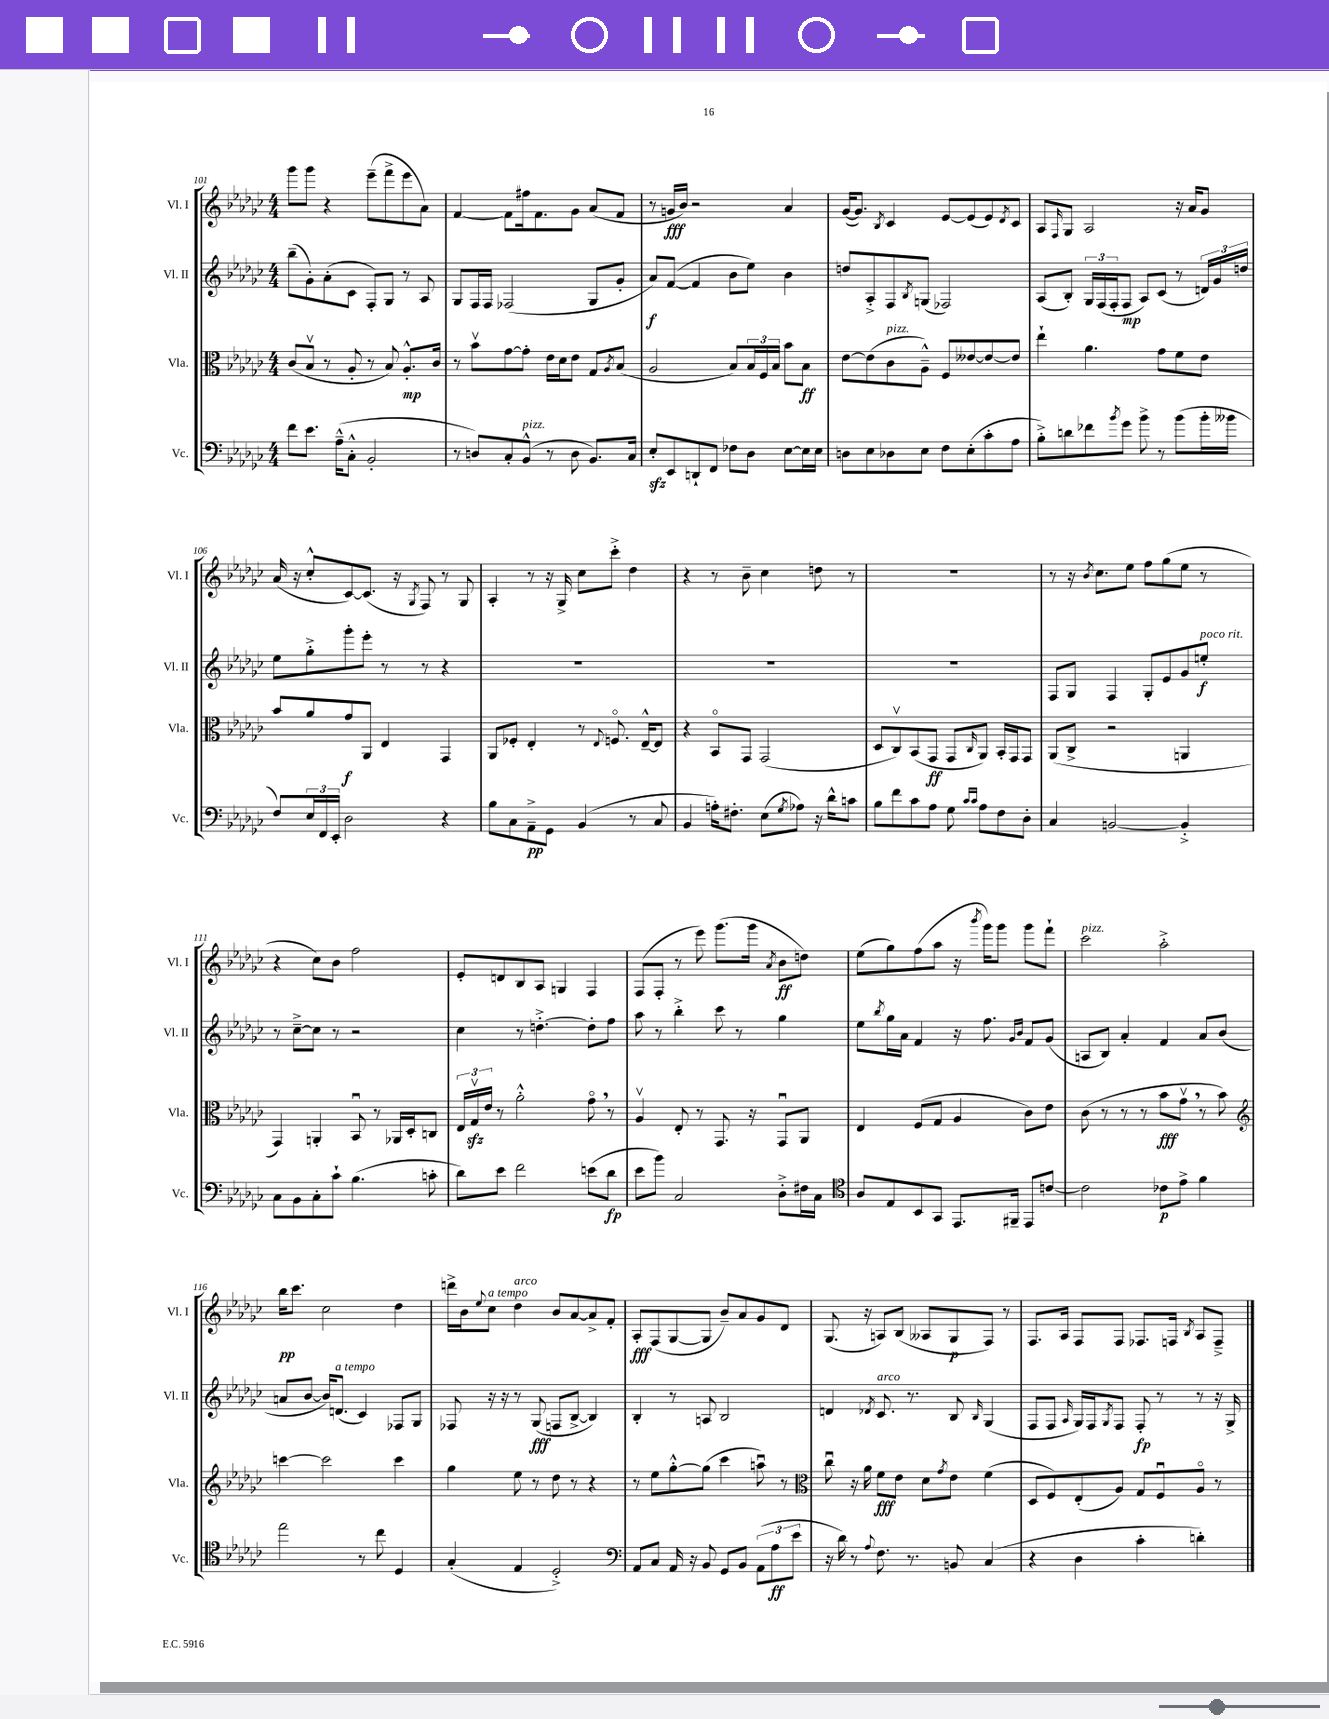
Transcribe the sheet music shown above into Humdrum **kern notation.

**kern	**dynam	**kern	**dynam	**kern	**dynam	**kern	**dynam
*part4	*part4	*part3	*part3	*part2	*part2	*part1	*part1
*staff4	*staff4	*staff3	*staff3	*staff2	*staff2	*staff1	*staff1
*I"Vc.	*	*I"Vla.	*	*I"Vl. II	*	*I"Vl. I	*
*I'Vc.	*	*I'Vla.	*	*I'Vl. II	*	*I'Vl. I	*
*clefF4	*	*clefC3	*	*clefG2	*	*clefG2	*
*k[b-e-a-d-g-c-]	*	*k[b-e-a-d-g-c-]	*	*k[b-e-a-d-g-c-]	*	*k[b-e-a-d-g-c-]	*
*M4/4	*	*M4/4	*	*M4/4	*	*M4/4	*
=101	=101	=101	=101	=101	=101	=101	=101
8f\L	.	(8c-/L	.	(8bb-~\L	.	8ggg-\L	.
8.e-\J	.	8B-v/J	.	8g-'\)	.	8ggg-\J	.
.	.	8r	.	(8a-'\	.	4r	.
(16A-~^^\KL	.	.	.	.	.	.	.
8C-'^^\J	.	8A-'/	.	8c-\J	.	.	.
2BB-'/	.	8r	.	8F'/L)	.	(8eee-~\L	.
.	.	8B-/)	.	8G-/J	.	8fff^\	.
.	.	8.A-'^^/L	mp	8r	.	8eee-\	.
.	.	.	.	8A-/	.	8a-\J)	.
.	.	16c-/Jk	.	.	.	.	.
=102	=102	=102	=102	=102	=102	=102	=102
8r	.	8r	.	8G-/L	.	[4f/	.
8Dn/L)	.	8b-v\L	.	16F/L	.	.	.
.	.	.	.	16F/JJ	.	.	.
8C-'/	.	[8g-\	.	(2F-X/	.	8f\L]	.
!LO:TX:a:i:t=pizz.	!	!	!	!	!	!	!
(8BB-^^/J	.	8g-'\J]	.	.	.	16ff#X\k	.
.	.	.	.	.	.	8.f\	.
8r	.	16e-\LL	.	.	.	.	.
.	.	16d-\J	.	.	.	.	.
8D\	.	8e-\J	.	.	.	8g-\J	.
8.BB-/L)	.	8G-/L	.	8G-/L	.	(8a-/L	.
.	.	8qA-/	.	.	.	.	.
.	.	(8B-/J	.	8g-'/J	.	8f/J	.
16C-/Jk	.	.	.	.	.	.	.
=103	=103	=103	=103	=103	=103	=103	=103
8E-zz'/L	.	2A-/	.	8a-/L)	f	8r	.
8EE-/	.	.	.	([8f/J	.	16gn/LL	fff
.	.	.	.	.	.	16b-/JJ)	.
8DDn`/	.	.	.	4f/]	.	2r	.
8FF/J	.	.	.	.	.	.	.
8F-X\L	.	8B-/L)	.	8b-\L	.	.	.
8D-\J	.	24B-/L	.	8ee-\J)	.	.	.
.	.	24F/	.	.	.	.	.
.	.	24B-/JJ	.	.	.	.	.
[8E-\L	.	8b-\L	.	4b-\	.	4a-/	.
16E-\L]	.	8B-\J	ff	.	.	.	.
16E-\JJ	.	.	.	.	.	.	.
=104	=104	=104	=104	=104	=104	=104	=104
8Dn\L	.	[8e-\L	.	8ddn/L	.	([16g-/KL	.
.	.	.	.	.	.	8.g-/J])	.
8E-\	.	(8e-\]	.	8A-'^/	.	.	.
.	.	.	.	.	.	8qB-/	.
!	!	!LO:TX:a:i:t=pizz.	!	!	!	!	!
8D-X\	.	8c-\	.	8F/	.	4c-/	.
.	.	.	.	8qB-/	.	.	.
8E-\J	.	8A-~^^\J)	.	(8Gn/J	.	.	.
8F\L	.	8F/L	.	2F-X/)	.	[8e-/L	.
(8E-'\	.	[8e--X/	.	.	.	(8e-/]	.
8c-'\	.	8e--/_	.	.	.	8e-/)	.
.	.	.	.	.	.	8qd-/	.
8A-\J	.	8e--/J]	.	.	.	8c-/J	.
=105	=105	=105	=105	=105	=105	=105	=105
8B-'^\L)	.	4ee-`\	.	(8A-/L	.	8A-/L	.
.	.	.	.	.	.	16qqF/	.
8dn\	.	.	.	8B-'/J)	.	8G-/J	.
8f-X\	.	4.a-\	.	24G-/LL	.	2A-/	.
.	.	.	.	(24F/	.	.	.
.	.	.	.	24F'/J	.	.	.
8qb-/	.	.	.	.	.	.	.
8g-\J	.	.	.	8F/J	mp	.	.
8b-^\	.	.	.	8A-/L)	.	.	.
8r	.	8g-\L	.	(8c-/J	.	.	.
(8b-\L	.	8f\	.	8r	.	16r	.
.	.	.	.	.	.	16a-/KL	.
16b-'\L	.	8e-\J	.	24dn/LL)	.	8g-/J	.
.	.	.	.	24g-/	.	.	.
16b--X\JJ	.	.	.	.	.	.	.
.	.	.	.	24ddn/JJ	.	.	.
!!LO:LB:g=z
=106	=106	=106	=106	=106	=106	=106	=106
8F/L)	.	8b-/L	.	8ee-\L	.	(16a-/	.
.	.	.	.	.	.	16r	.
24E-/L	.	8a-/	.	8gg-'^\	.	8cc-'^^/L	.
24FF/	.	.	.	.	.	.	.
24EE-'/JJ	.	.	.	.	.	.	.
2D-\	.	8g-/	f	8ggg-'\	.	[8c-/)	.
.	.	8AA-/J	.	8eee-'\J	.	(8.c-/J]	.
.	.	4E-/	.	8r	.	.	.
.	.	.	.	.	.	16r	.
.	.	.	.	.	.	8qG-/	.
.	.	.	.	8r	.	8F/)	.
4r	.	4GG-/	.	4r	.	8r	.
.	.	.	.	.	.	8G-/	.
=107	=107	=107	=107	=107	=107	=107	=107
8B-\L	.	8AA-/L	.	1r	.	4A-'/	.
8C-\	.	8F-X'/J	.	.	.	.	.
8AA-~^\	pp	4E-'/	.	.	.	8r	.
8GG-\J	.	.	.	.	.	16r	.
.	.	.	.	.	.	16G-^/	.
(4BB-/	.	8r	.	.	.	8cc-\L	.
.	.	8qqE-/	.	.	.	.	.
.	.	8.Fn/	.	.	.	8ccc-'^\J	.
8r	.	.	.	.	.	4dd-\	.
.	.	[16E-~^^/KL	.	.	.	.	.
8C-/	.	8E-/J]	.	.	.	.	.
=108	=108	=108	=108	=108	=108	=108	=108
4BB-/	.	4r	.	1r	.	4r	.
16An'\KL)	.	8BB-/L	.	.	.	8r	.
8.F#X'\J	.	.	.	.	.	.	.
.	.	8GG-/J	.	.	.	8b-~\	.
(8E-\L	.	(2GG-/	.	.	.	4cc-\	.
8qG-/	.	.	.	.	.	.	.
8A-X\J)	.	.	.	.	.	.	.
16r	.	.	.	.	.	8ddn\	.
16d-^^\KL	.	.	.	.	.	.	.
8cn\J	.	.	.	.	.	8r	.
=109	=109	=109	=109	=109	=109	=109	=109
8B-\L	.	8D-/L	.	1r	.	1r	.
8f\	.	8C-v/)	.	.	.	.	.
8c-\	.	(8BB-/	.	.	.	.	.
8A-\J	.	8GG-/J	ff	.	.	.	.
8G-\	.	8GG-/L	.	.	.	.	.
16qqc-/LL	.	.	.	.	.	.	.
16qqc-/JJ	.	16qqC-/	.	.	.	.	.
8A-\L	.	8AA-/J)	.	.	.	.	.
8F\	.	16BB-'/LL	.	.	.	.	.
.	.	16GG-/J	.	.	.	.	.
8D-'\J	.	8GG-/J	.	.	.	.	.
=110	=110	=110	=110	=110	=110	=110	=110
4C-/	.	(8AA-/L	.	8F/L	.	8r	.
.	.	8C-^/J	.	8G-/J	.	16r	.
.	.	.	.	.	.	8qb-/	.
.	.	.	.	.	.	8.cc-\L	.
[2BBn/	.	2r	.	4F/	.	.	.
.	.	.	.	.	.	8ee-\J	.
.	.	.	.	8G-'/L	.	8ff\L	.
.	.	.	.	8e-/	.	(8gg-\	.
4BB'^/]	.	4AAn/	.	8g-/	.	8ee-\J	.
!	!	!	!	!LO:TX:a:i:t=poco rit.	!	!	!
.	.	.	.	8een'/J	f	8r	.
!!LO:LB:g=z
=111	=111	=111	=111	=111	=111	=111	=111
8C-\L	.	4GG-/)	.	8r	.	4r	.
8BB-\	.	.	.	[8cc-~^\L	.	.	.
8C-'\	.	4AAn'/	.	8cc-\J]	.	8cc-\L)	.
8c-`\J	.	.	.	8r	.	8b-\J	.
(4.B-\	.	8BB-u/	.	2r	.	2ff\	.
.	.	8r	.	.	.	.	.
.	.	16AA-X/LL	.	.	.	.	.
.	.	16D-'/J	.	.	.	.	.
8cn'\	.	8Cn/J	.	.	.	.	.
=112	=112	=112	=112	=112	=112	=112	=112
8d-\L)	.	24E-/LL	.	4cc-\	.	8e-'/L	.
.	.	24G-zzv/	.	.	.	.	.
.	.	24e-/JJ	.	.	.	.	.
8e-\J	.	8r	.	.	.	8dn/	.
2f\	.	2a-'^^\	.	8r	.	8B-/	.
.	.	.	.	[4.ddn'^\	.	8A-/J	.
.	.	.	.	.	.	4Gn/	.
(8en\L	.	8g-,\	.	8dd'\L]	.	4F/	.
8d-\J	fp	8r	.	8ff\J	.	.	.
=113	=113	=113	=113	=113	=113	=113	=113
8e-\L	.	4A-v/	.	8aa-\	.	(8F/L	.
8b-\J)	.	.	.	8r	.	8F'/J	.
2C-/	.	8E-'/	.	4bb-'^\	.	8r	.
.	.	8r	.	.	.	8eee-\)	.
.	.	8.GG-/	.	8ccc-\	.	(8.ggg-\L	.
.	.	.	.	8r	.	.	.
.	.	16r	.	.	.	16ggg-\Jk	.
.	.	.	.	.	.	8qa-/	.
8D-'^\L	.	8GG-u/L	.	4gg-\	.	8b-\L	ff
16F#X\L	.	8AA-/J	.	.	.	8ddn\J)	.
16C-\JJ	.	.	.	.	.	.	.
=114	=114	=114	=114	=114	=114	=114	=114
*clefC4	*	*	*	*	*	*	*
8A-/L	.	4E-/	.	8ee-\L	.	(8ee-\L	.
.	.	.	.	8qbb-/	.	.	.
8E-/	.	.	.	16gg-\L	.	8gg-\)	.
.	.	.	.	16a-\JJ	.	.	.
8BB-/	.	(8F/L	.	4f/	.	(8ff\	.
8GG-/J	.	8G-/J	.	.	.	8aa-\J	.
8.EE-/L	.	4A-/	.	16r	.	16r	.
.	.	.	.	.	.	8qbbb-/	.
.	.	.	.	8.ff\	.	16ggg-\KL)	.
.	.	.	.	.	.	8ggg-\J	.
16FF#X~/Jk	.	.	.	.	.	.	.
.	.	.	.	16qqg-/LL	.	.	.
.	.	.	.	16qqb-/JJ	.	.	.
8EE-/L	.	8c-\L)	.	8f/L	.	8ggg-\L	.
[8cn/J	.	8e-\J	.	(8g-/J	.	8fff`\J	.
=115	=115	=115	=115	=115	=115	=115	=115
!	!	!	!	!	!	!LO:TX:a:i:t=pizz.	!
2c\]	.	(8c-\	.	8An/L	.	2ccc-\	.
.	.	8r	.	8B-/J)	.	.	.
.	.	8r	.	4a-'/	.	.	.
.	.	8r	.	.	.	.	.
8c-X\L	p	8b-\L	fff	4f/	.	2aa-'^\	.
8e-^\J	.	8g-v,\J	.	.	.	.	.
4f\	.	8r	.	8a-/L	.	.	.
.	.	8b-\)	.	(8b-/J	.	.	.
!!LO:LB:g=z
=116	=116	=116	=116	=116	=116	=116	=116
*	*	*clefG2	*	*	*	*	*
2ee-\	.	[4cccn\	.	8an/L	.	16bb-\KL	pp
.	.	.	.	.	.	8.ccc-\J	.
.	.	.	.	[8b-/J	.	.	.
.	.	2ccc\]	.	16b-/KL])	.	2cc-\	.
!	!	!	!	!LO:TX:a:i:t=a tempo	!	!	!
.	.	.	.	(8.dn/J	.	.	.
8r	.	.	.	4c-/)	.	.	.
8cc-\	.	.	.	.	.	.	.
4D-/	.	4ccc\	.	8F-X/L	.	4dd-\	.
.	.	.	.	8G-/J	.	.	.
=117	=117	=117	=117	=117	=117	=117	=117
(4G-'/	.	4gg-\	.	8F-X/	.	16dddn^\LL	.
.	.	.	.	.	.	16b-\J	.
.	.	.	.	.	.	8qqee-/	.
!	!	!	!	!	!	!LO:TX:a:i:t=a tempo	!
.	.	.	.	16r	.	8cc-\J	.
.	.	.	.	16r	.	.	.
!	!	!	!	!	!	!LO:TX:a:i:t=arco	!
4E-/	.	8ee-\	.	8r	.	4dd-\	.
.	.	8r	.	(8G-/	fff	.	.
2D-'^/)	.	8dd-\	.	8Fn/L	.	8b-/L	.
.	.	8r	.	[8B-^/J	.	[8a-/	.
.	.	4r	.	4B-/])	.	8a-^/]	.
.	.	.	.	.	.	8f'/J	.
=118	=118	=118	=118	=118	=118	=118	=118
*clefF4	*	*	*	*	*	*	*
8AA-/L	.	8r	.	4B-'/	.	8A-'/L	fff
8C-/J	.	8ee-\L	.	.	.	(8F/	.
16AA-/	.	[8gg-'^^\	.	8r	.	[8G-/	.
16r	.	.	.	.	.	.	.
8BB-/	.	(8gg-\J]	.	8An/	.	8G-/J]	.
8GG-/L	.	4ccc-\	.	2B-/	.	8b-~/L)	.
8BB-/J	.	.	.	.	.	8a-/	.
(12AA-\L	.	8aanu\)	.	.	.	8g-/	.
12A-\	ff	.	.	.	.	.	.
.	.	8r	.	.	.	8d-/J	.
12e-\J	.	.	.	.	.	.	.
=119	=119	=119	=119	=119	=119	=119	=119
*	*	*clefC3	*	*	*	*	*
16r	.	8cc-u\	.	4dn/	.	(8.G-/	.
16d-\)	.	.	.	.	.	.	.
8r	.	16r	.	.	.	.	.
.	.	16a-\	.	.	.	16r	.
8qqA-/	.	.	.	8qd-X/	.	.	.
!	!	!	!	!LO:TX:a:i:t=arco	!	!	!
8.F\	.	8f\L	fff	8.c-/	.	8An/L)	.
.	.	8e-\J	.	.	.	(8B-/J	.
8.r	.	.	.	8.r	.	.	.
.	.	8d-\L	.	.	.	8A--X/L	.
.	.	8qg-/	.	.	.	.	.
8BBn/	.	8e-\J	.	8B-/	.	8G-/	p
.	.	.	.	16qqB-/	.	.	.
(4C-/	.	(4f\	.	(4G-/	.	8F/J)	.
.	.	.	.	.	.	8r	.
=120	=120	=120	=120	=120	=120	=120	=120
4r	.	8D-/L	.	8F/L	.	8.F/L	.
.	.	8F/)	.	8F/J	.	.	.
.	.	.	.	.	.	16A-/Jk	.
.	.	.	.	16qqA-/	.	.	.
4D-\	.	(8E-'/	.	16G-/LL)	.	8F/L	.
.	.	.	.	16F/J	.	.	.
.	.	.	.	8qG-/	.	.	.
.	.	8A-/J)	.	8F/J	.	8F/J	.
4c-'\	.	8G-/L	.	8F'/	fp	8.F-X/L	.
.	.	8Fu/	.	8r	.	.	.
.	.	.	.	.	.	16Fn/Jk	.
.	.	.	.	.	.	8qB-/	.
4dn'\)	.	8A-/J	.	8r	.	8A-/L	.
.	.	8r	.	16r	.	8F~^/J	.
.	.	.	.	16G-^/	.	.	.
==	==	==	==	==	==	==	==
*-	*-	*-	*-	*-	*-	*-	*-
